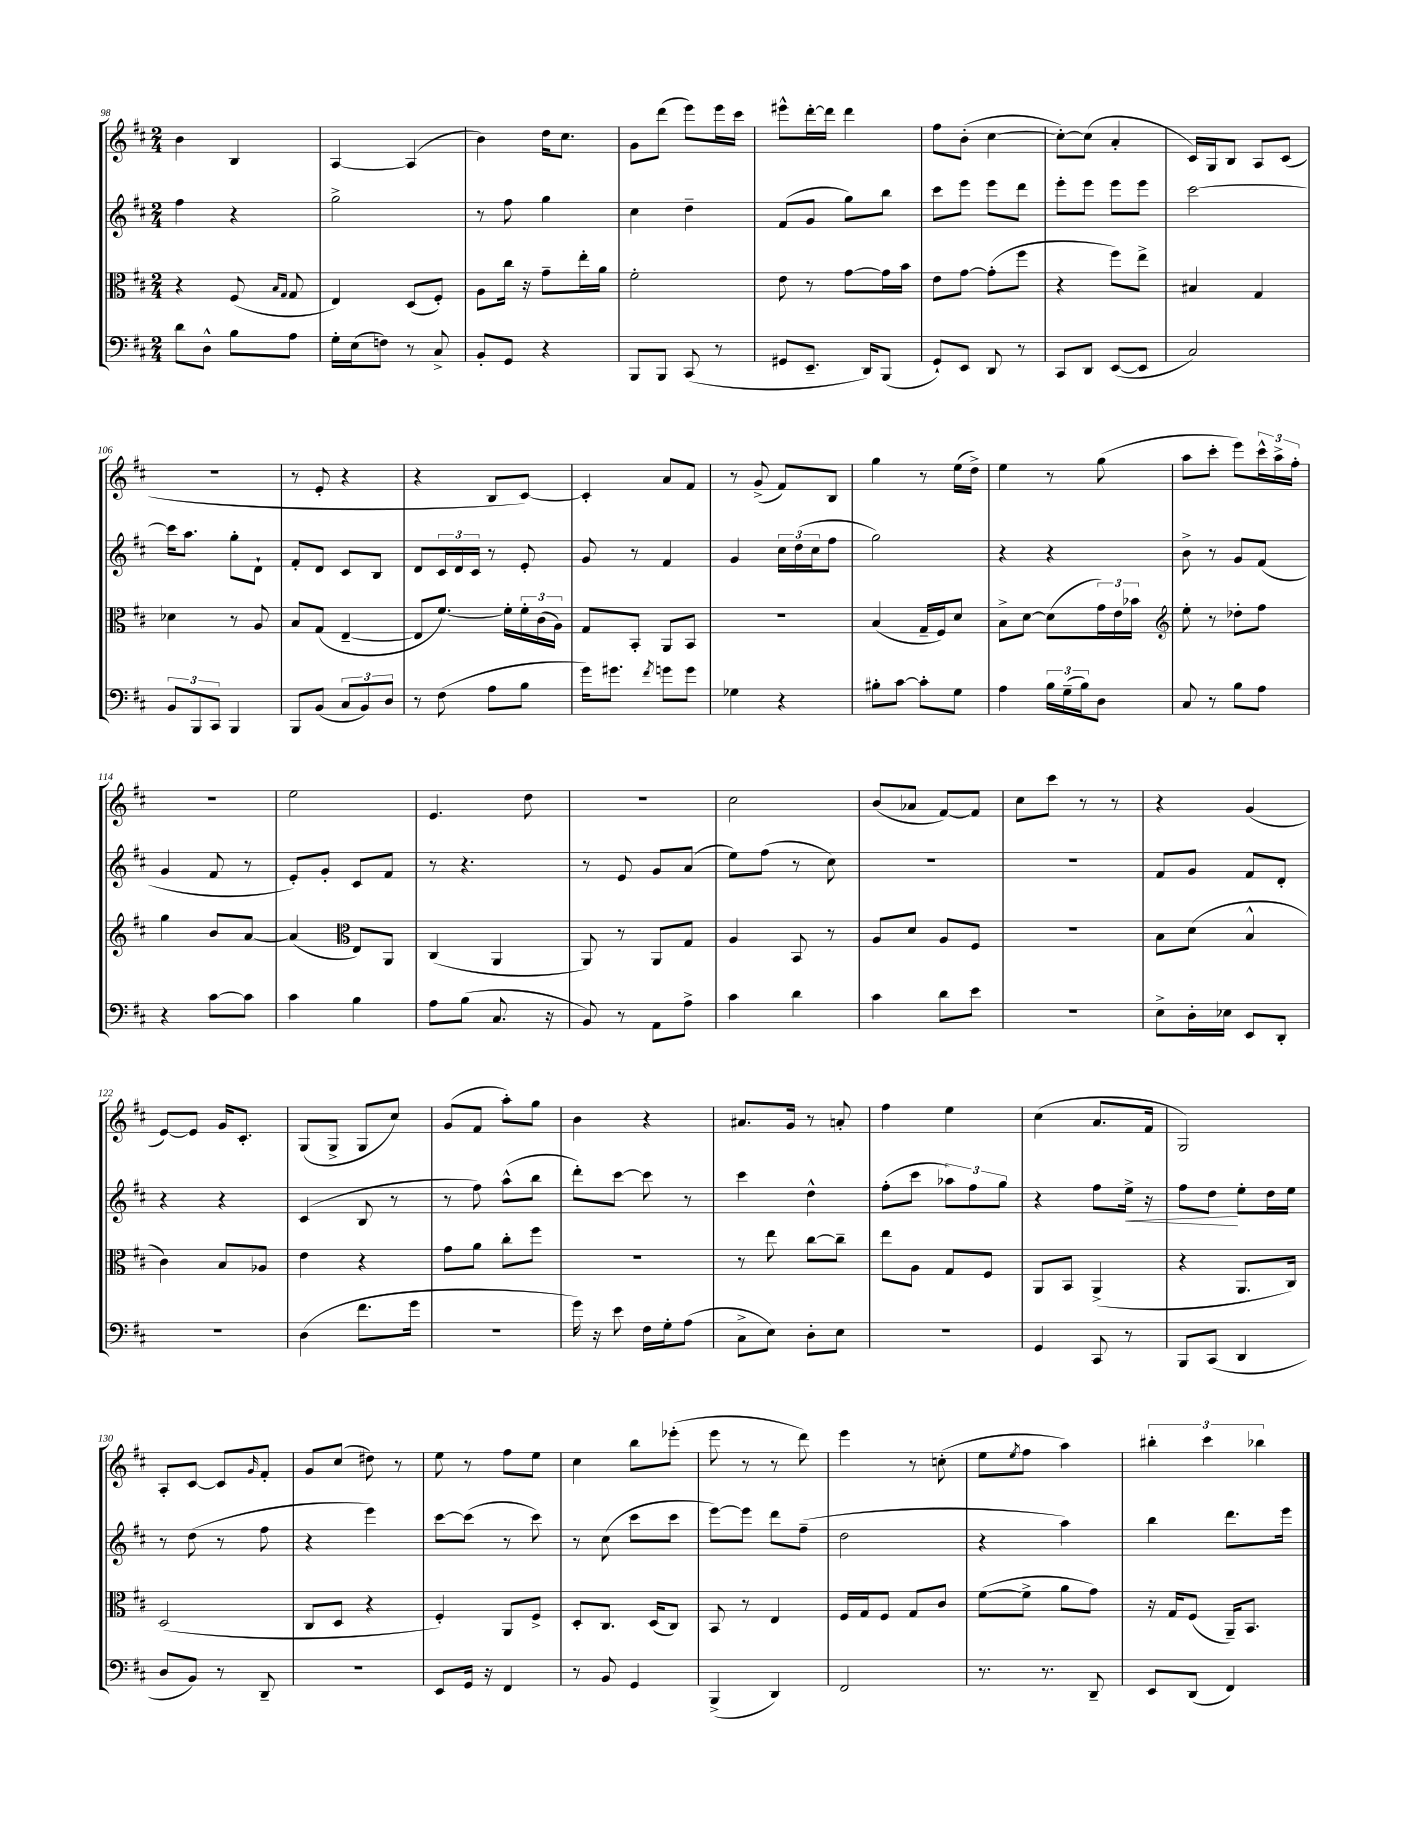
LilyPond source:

<<
\new StaffGroup <<
\new Staff = "s0" {
    \clef treble \key d \major \numericTimeSignature \time 2/4
    b'4 b4 |
    a4~ a4( |
    b'4) d''16 cis''8. |
    g'8 d'''8( e'''8) e'''16 cis'''16 |
    eis'''8-^ d'''16~-. d'''16 d'''4 |
    fis''8 b'8-.( cis''4~ |
    cis''8~-.) cis''8( a'4-. |
    cis'16) g16 b8 a8 cis'8( |
    R2 |
    r8 e'8-. r4 |
    r4 b8 cis'8~) |
    cis'4-. a'8 fis'8 |
    r8 g'8->( fis'8) b8 |
    g''4 r8 e''16( d''16->) |
    e''4 r8 g''8( |
    a''8 cis'''8-. e'''8) \tuplet 3/2 { cis'''16-^ a''16-> fis''16-. } |
    R2 |
    e''2 |
    e'4. d''8 |
    r2 |
    cis''2 |
    b'8( aes'8 fis'8~) fis'8 |
    cis''8 cis'''8 r8 r8 |
    r4 g'4( |
    e'8~) e'8 g'16 cis'8.-. |
    g8( g8-> g8 cis''8) |
    g'8( fis'8 a''8-.) g''8 |
    b'4 r4 |
    ais'8. g'16 r8 a'8-. |
    fis''4 e''4 |
    cis''4( a'8. fis'16 |
    g2) |
    a8-. cis'8~ cis'8 \grace { g'16 } fis'8-. |
    g'8 cis''8( dis''8) r8 |
    e''8 r8 fis''8 e''8 |
    cis''4 b''8 ees'''8-.( |
    e'''8 r8 r8 d'''8) |
    e'''4 r8 c''8-.( |
    e''8 \acciaccatura { e''8 } fis''8 a''4) |
    \tuplet 3/2 { bis''4-. cis'''4 bes''4 } \bar "|." |
}
\new Staff = "s1" {
    \clef treble \key d \major \numericTimeSignature \time 2/4
    fis''4 r4 |
    g''2-> |
    r8 fis''8 g''4 |
    cis''4 d''4-- |
    fis'8( g'8 g''8) b''8 |
    cis'''8 e'''8 e'''8 d'''8 |
    e'''8-. e'''8 e'''8 e'''8 |
    cis'''2~ |
    cis'''16 a''8. g''8-. d'8-! |
    fis'8-. d'8 cis'8 b8 |
    d'8 \tuplet 3/2 { cis'16 d'16 cis'16 } r8 e'8-. |
    g'8 r8 fis'4 |
    g'4 \tuplet 3/2 { cis''16 d''16( cis''16 } fis''8 |
    g''2) |
    r4 r4 |
    b'8-> r8 g'8 fis'8( |
    g'4 fis'8 r8 |
    e'8-.) g'8-. cis'8 fis'8 |
    r8 r4. |
    r8 e'8 g'8 a'8( |
    e''8) fis''8( r8 cis''8) |
    R2 |
    R2 |
    fis'8 g'8 fis'8 d'8-. |
    r4 r4 |
    cis'4( b8 r8 |
    r8 fis''8) a''8-^( b''8 |
    d'''8-.) cis'''8~ cis'''8 r8 |
    cis'''4 d''4-^ |
    fis''8-.( cis'''8 \tuplet 3/2 { aes''8) fis''8 g''8 } |
    r4 fis''8 e''16->\< r16 |
    fis''8 d''8\! e''8-. d''16 e''16 |
    r8 d''8( r8 fis''8 |
    r4 e'''4) |
    cis'''8~ cis'''8( r8 cis'''8) |
    r8 cis''8( cis'''8 cis'''8 |
    e'''8~) e'''8 d'''8 fis''8--( |
    d''2 |
    r4 a''4) |
    b''4 d'''8. e'''16 \bar "|." |
}
\new Staff = "s2" {
    \clef alto \key d \major \numericTimeSignature \time 2/4
    r4 fis8( \grace { b16 g16 } g8 |
    e4) d8( fis8-.) |
    a8 cis''16 r16 g'8-- e''16-. a'16 |
    fis'2-. |
    e'8 r8 g'8~ g'16 b'16 |
    e'8 g'8~ g'8-.( fis''8 |
    r4 fis''8) e''8-> |
    bis4 g4 |
    des'4 r8 a8 |
    b8 g8( e4~-- |
    e8 fis'8.~) fis'16-. \tuplet 3/2 { fis'16-. cis'16( a16) } |
    g8 b,8-. a,8 b,8 |
    R2 |
    b4( g16-- fis16) d'8 |
    b8-> d'8~ d'8( \tuplet 3/2 { g'16) e'16 bes'16 } |
    \clef treble e''8-. r8 des''8-. fis''8 |
    g''4 b'8 a'8~ |
    a'4( \clef alto e8) a,8 |
    cis4( a,4 |
    a,8) r8 a,8 g8 |
    a4 b,8 r8 |
    a8 d'8 a8 fis8 |
    r2 |
    b8 d'8( b4-^ |
    cis'4) b8 aes8 |
    e'4 r4 |
    g'8 a'8 cis''8-. fis''8 |
    r2 |
    r8 e''8 cis''8~ cis''8-- |
    e''8 a8 g8 fis8 |
    a,8 b,8 a,4->( |
    r4 a,8. cis16) |
    d2( |
    cis8 d8 r4 |
    fis4-.) a,8 fis8-> |
    d8-. cis8. d16( cis8) |
    b,8 r8 e4 |
    fis16 g16 fis8 g8 cis'8 |
    fis'8~( fis'8-> a'8 g'8) |
    r16 g16 fis8( a,16--) b,8. \bar "|." |
}
\new Staff = "s3" {
    \clef bass \key d \major \numericTimeSignature \time 2/4
    d'8 d8-^ b8 a8 |
    g16-. e16( f8) r8 cis8-> |
    b,8-. g,8 r4 |
    b,,8 b,,8 cis,8( r8 |
    gis,8 e,8.-- d,16) b,,8( |
    g,8-!) e,8 d,8 r8 |
    cis,8 d,8 e,8~( e,8 |
    cis2) |
    \tuplet 3/2 { b,8 b,,8 cis,8 } b,,4 |
    b,,8 b,8( \tuplet 3/2 { cis8 b,8) d8 } |
    r8 fis8( a8 b8 |
    g'16) gis'8. \acciaccatura { fis'8 } g'8 g'8 |
    ges4 r4 |
    bis8-. cis'8~ cis'8-. g8 |
    a4 \tuplet 3/2 { b16 g16--( b16) } d8 |
    cis8 r8 b8 a8 |
    r4 cis'8~ cis'8 |
    cis'4 b4 |
    a8 b8( cis8. r16 |
    b,8) r8 a,8 a8-> |
    cis'4 d'4 |
    cis'4 d'8 e'8 |
    r2 |
    e8-> d16-. ees16 e,8 d,8-. |
    r2 |
    d4( fis'8. g'16 |
    R2 |
    g'16) r16 e'8 fis16 g16-. a8( |
    cis8-> e8) d8-. e8 |
    R2 |
    g,4 cis,8 r8 |
    b,,8 cis,8( d,4 |
    d8 b,8) r8 d,8-- |
    R2 |
    e,8 g,16 r16 fis,4 |
    r8 b,8 g,4 |
    b,,4->( d,4) |
    fis,2 |
    r8. r8. d,8-- |
    e,8 d,8( fis,4) \bar "|." |
}
>>
>>
\layout { \context { \Score currentBarNumber = #98 } }
